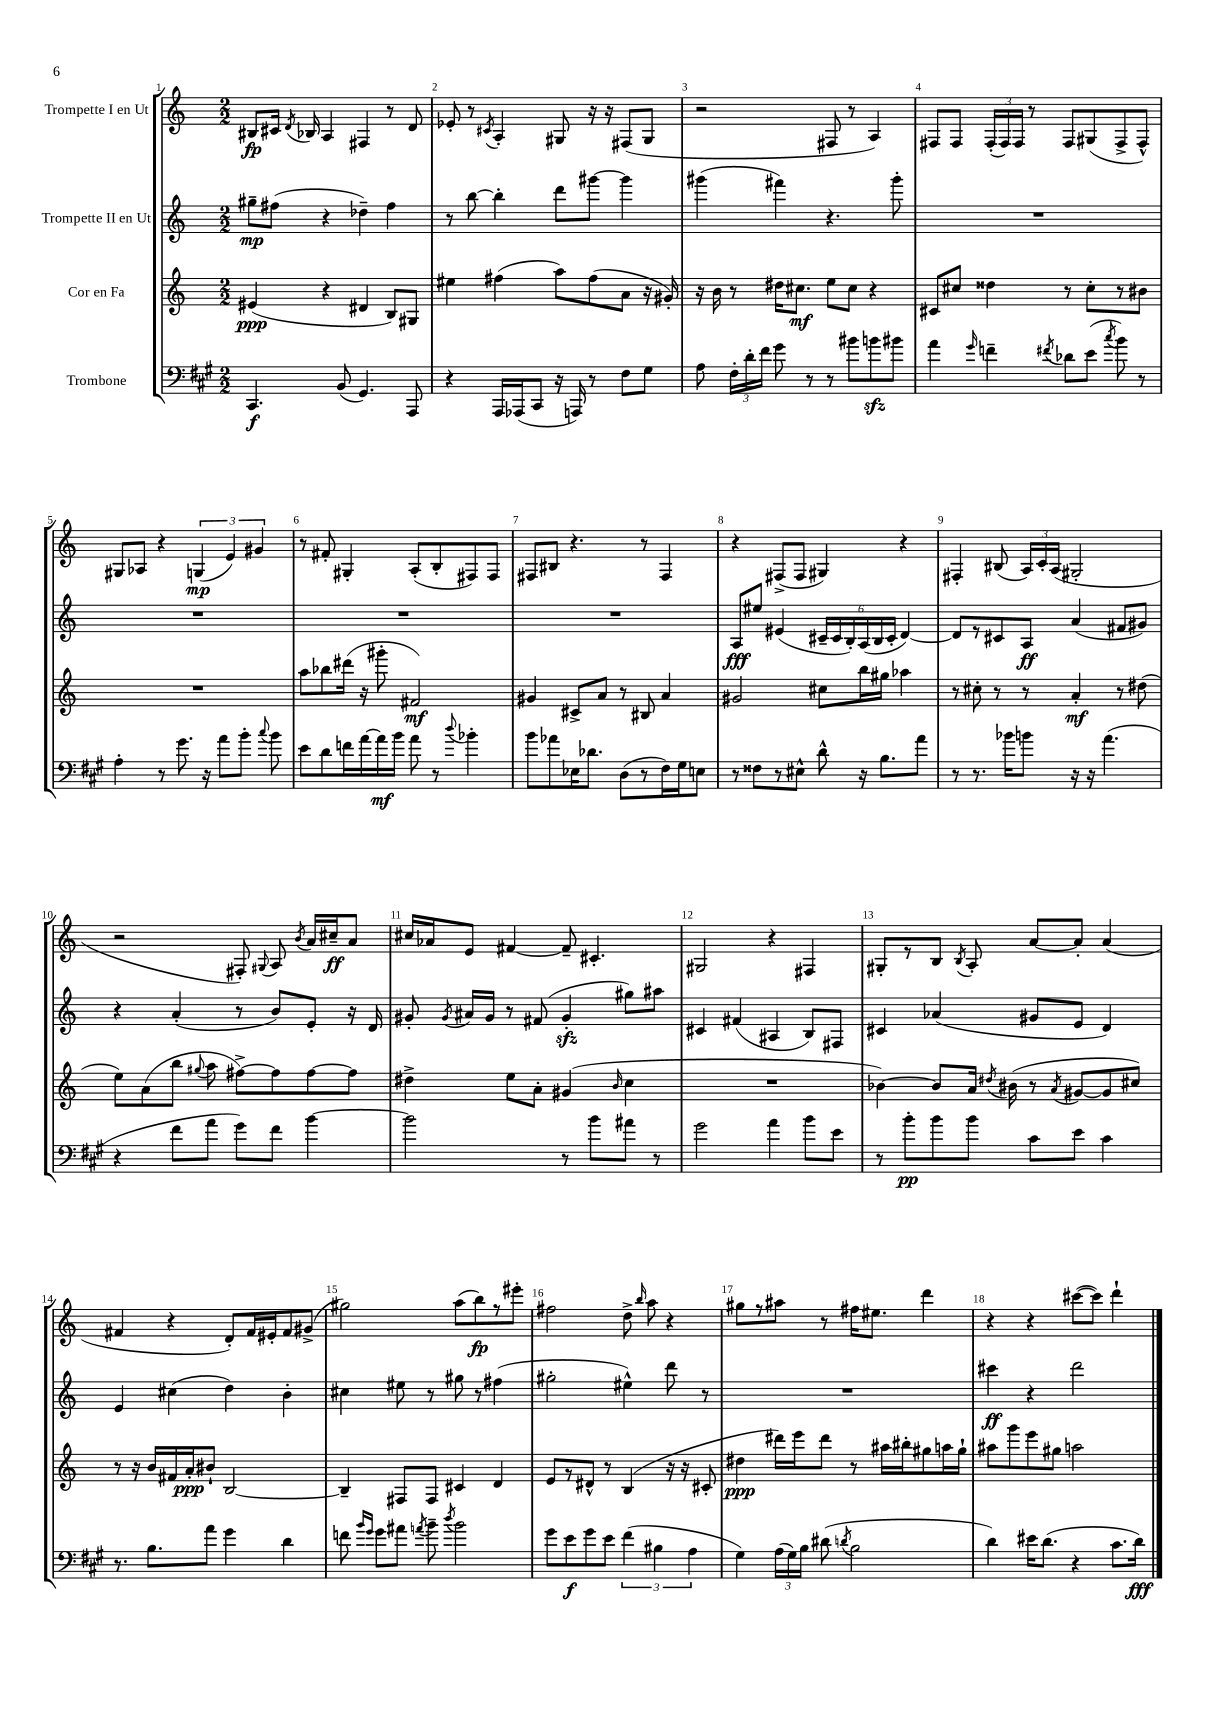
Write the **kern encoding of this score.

**kern	**dynam	**kern	**dynam	**kern	**dynam	**kern	**dynam
*part4	*part4	*part3	*part3	*part2	*part2	*part1	*part1
*staff4	*staff4	*staff3	*staff3	*staff2	*staff2	*staff1	*staff1
*I"Trombone	*	*I"Cor en Fa	*	*I"Trompette II en Ut	*	*I"Trompette I en Ut	*
*clefF4	*	*clefG2	*	*clefG2	*	*clefG2	*
*k[f#c#g#]	*	*k[]	*	*k[]	*	*k[]	*
*M2/2	*	*M2/2	*	*M2/2	*	*M2/2	*
=1	=1	=1	=1	=1	=1	=1	=1
4.CC#/	f	(4e#X/	ppp	8gg#X~\L	mp	8B#X/L	fp
.	.	.	.	(8ff#X\J	.	16c#X/Jk	.
.	.	.	.	.	.	8qd/	.
.	.	.	.	.	.	16B-X/	.
.	.	4r	.	4r	.	4A/	.
(8BB/	.	.	.	.	.	.	.
4.GG#/)	.	4d#X/	.	4dd-X~\)	.	4F#X/	.
.	.	8B/L)	.	4ff#\	.	8r	.
8AAA/	.	8G#X/J	.	.	.	8d/	.
=2	=2	=2	=2	=2	=2	=2	=2
4r	.	4ee#X\	.	8r	.	8e-X'/	.
.	.	.	.	[8bb\	.	8r	.
.	.	.	.	.	.	8qc#X/	.
16AAA/LL	.	(4ff#X\	.	4bb'\]	.	4A'/	.
(16AAA-X/J	.	.	.	.	.	.	.
8CC#/J	.	.	.	.	.	.	.
16r	.	8aa\L)	.	8ddd\L	.	8G#X/	.
16AAAn/)	.	.	.	.	.	.	.
8r	.	(8ff#\	.	[8ggg#X\J	.	16r	.
.	.	.	.	.	.	16r	.
8F#\L	.	8a\J	.	4ggg#\]	.	(8F#X/L	.
8G#\J	.	16r	.	.	.	8G#/J	.
.	.	16g#X'/)	.	.	.	.	.
=3	=3	=3	=3	=3	=3	=3	=3
8A\	.	16r	.	(4ggg#X\	.	2r	.
.	.	16b\	.	.	.	.	.
24F#'\LL	.	8r	.	.	.	.	.
24d'\	.	.	.	.	.	.	.
24f#\JJ	.	.	.	.	.	.	.
8g#\	.	16dd#X\KL	.	4fff#X\)	.	.	.
.	.	8.cc#X\J	mf	.	.	.	.
8r	.	.	.	.	.	.	.
8r	.	8ee\L	.	4.r	.	8F#X/	.
8b#X\L	.	8cc#\J	.	.	.	8r	.
8bnzz\	.	4r	.	.	.	4A/)	.
8b#X\J	.	.	.	8ggg#'\	.	.	.
=4	=4	=4	=4	=4	=4	=4	=4
4a\	.	8c#X/L	.	1r	.	8F#X/L	.
.	.	8cc#X/J	.	.	.	8F#/J	.
16qqg#/	.	.	.	.	.	.	.
4fn~\	.	4dd##X\	.	.	.	(24F#'/LL	.
.	.	.	.	.	.	24F#/)	.
.	.	.	.	.	.	24F#/JJ	.
.	.	.	.	.	.	8r	.
8qf#X/	.	.	.	.	.	.	.
8d-X\L	.	8r	.	.	.	8F#/L	.
(8e\J	.	8cc#'\L	.	.	.	(8G#X/	.
8qcc#/	.	.	.	.	.	.	.
8b\)	.	8r	.	.	.	8F#^/	.
8r	.	8b#X\J	.	.	.	8F#^^/J)	.
!!LO:LB:g=z
=5	=5	=5	=5	=5	=5	=5	=5
4A'\	.	1r	.	1r	.	8G#X/L	.
.	.	.	.	.	.	8A-X/J	.
8r	.	.	.	.	.	4r	.
8.g#\	.	.	.	.	.	.	.
.	.	.	.	.	.	(6Gn/	mp
16r	.	.	.	.	.	.	.
8a\L	.	.	.	.	.	.	.
.	.	.	.	.	.	6e/)	.
8b'\J	.	.	.	.	.	.	.
.	.	.	.	.	.	6g#X/	.
8qqcc#/	.	.	.	.	.	.	.
8b\	.	.	.	.	.	.	.
=6	=6	=6	=6	=6	=6	=6	=6
8e\L	.	8aa\L	.	1r	.	8r	.
8d\	.	8bb-X\	.	.	.	8f#X'/	.
16fn\L	.	(16ddd#X\Jk	.	.	.	4G#X'/	.
[16a\	.	16r	.	.	.	.	.
16a\]	mf	8ggg#X'\	.	.	.	.	.
16b\JJ	.	.	.	.	.	.	.
8a\	.	2f#X/)	mf	.	.	(8A'/L	.
8r	.	.	.	.	.	8B'/	.
8qqdd/	.	.	.	.	.	.	.
4b-X'\	.	.	.	.	.	8F#X/)	.
.	.	.	.	.	.	8F#/J	.
=7	=7	=7	=7	=7	=7	=7	=7
8b\L	.	4g#X/	.	1r	.	8F#X/L	.
8a-X\	.	.	.	.	.	8B#X/J	.
16E-X\K	.	8c#X^/L	.	.	.	4.r	.
8.d-X\J	.	.	.	.	.	.	.
.	.	8a/J	.	.	.	.	.
(8D\L	.	8r	.	.	.	.	.
8r	.	8B#X/	.	.	.	8r	.
16F#\L)	.	4a/	.	.	.	4F#/	.
16G#\J	.	.	.	.	.	.	.
8En\J	.	.	.	.	.	.	.
=8	=8	=8	=8	=8	=8	=8	=8
8r	.	2g#X/	.	8A/L	fff	4r	.
8F##X\L	.	.	.	8ee#X/J	.	.	.
8r	.	.	.	(4e#X/	.	(8F#X^/L	.
8E#X^^\J	.	.	.	.	.	8F#/J	.
8d^^\	.	8cc#X\L	.	24c#X~/LL	.	4G#X/)	.
.	.	.	.	24c#/	.	.	.
.	.	.	.	24B'/)	.	.	.
16r	.	16bb\L	.	(24A/	.	.	.
.	.	.	.	24B/	.	.	.
8.B\L	.	16gg#X\JJ	.	.	.	.	.
.	.	.	.	24c#'/JJ	.	.	.
.	.	4aa-X\	.	[4d/)	.	4r	.
8a\J	.	.	.	.	.	.	.
=9	=9	=9	=9	=9	=9	=9	=9
8r	.	8r	.	8d/L]	.	4F#X'/	.
8.r	.	8cc#X'\	.	8r	.	.	.
.	.	8r	.	8c#X/	.	(8B#X/	.
16b-X\KL	.	.	.	.	.	.	.
8bn\J	.	8r	.	8A/J	ff	24A/LL)	.
.	.	.	.	.	.	24c'/	.
.	.	.	.	.	.	(24A/JJ	.
16r	.	4a'/	mf	(4a/	.	2G#X'/	.
16r	.	.	.	.	.	.	.
(4.a\	.	.	.	.	.	.	.
.	.	8r	.	8f#X/L	.	.	.
.	.	(8dd#X\	.	8g#X/J)	.	.	.
!!LO:LB:g=z
=10	=10	=10	=10	=10	=10	=10	=10
4r	.	8ee\L)	.	4r	.	2r	.
.	.	(8a\	.	.	.	.	.
8f#\L	.	8bb\J	.	(4a'/	.	.	.
.	.	8qqgg#X/	.	.	.	.	.
8a\J	.	8aa\	.	.	.	.	.
8g#\L)	.	[8ff#X^\L)	.	8r	.	8F#X'/)	.
.	.	.	.	.	.	8qqG#X/	.
8f#\J	.	8ff#\]	.	8b/L)	.	8A/	.
.	.	.	.	.	.	8qb/	.
[4b\	.	[8ff#\	.	8e'/J	.	16a/LL	.
.	.	.	.	.	.	16cc#X~/J	ff
.	.	8ff#\J]	.	16r	.	8a/J	.
.	.	.	.	16d/	.	.	.
=11	=11	=11	=11	=11	=11	=11	=11
2b\]	.	4dd#X^\	.	8g#X'/	.	16cc#X/LL	.
.	.	.	.	.	.	16a-X/J	.
.	.	.	.	8qg#/	.	.	.
.	.	.	.	16a#X/LL	.	8e/J	.
.	.	.	.	16g#/JJ	.	.	.
.	.	8ee\L	.	8r	.	[4f#X/	.
.	.	8a'\J	.	(8f#X/	.	.	.
8r	.	(4g#X/	.	4g#zz'/	.	8f#~/]	.
8b\L	.	.	.	.	.	4.c#X'/	.
.	.	16qqb/	.	.	.	.	.
8a#X\J	.	4cc\	.	8gg#X\L)	.	.	.
8r	.	.	.	8aa#X\J	.	.	.
=12	=12	=12	=12	=12	=12	=12	=12
2g#\	.	1r	.	4c#X/	.	2G#X/	.
.	.	.	.	(4f#X/	.	.	.
4a\	.	.	.	4A#X/	.	4r	.
8b\L	.	.	.	8B/L)	.	4F#X/	.
8e\J	.	.	.	8F#X/J	.	.	.
=13	=13	=13	=13	=13	=13	=13	=13
8r	.	[4b-X\)	.	4c#X/	.	8G#X'/L	.
8b'\L	pp	.	.	.	.	8r	.
8b\	.	8b-/L]	.	(4a-X/	.	8B/J	.
.	.	.	.	.	.	8qB/	.
8b\J	.	16a/Jk	.	.	.	8A'/	.
.	.	8qdd#X/	.	.	.	.	.
.	.	(16b#X\	.	.	.	.	.
8c#\L	.	8r	.	8g#X/L	.	[8a/L	.
.	.	8qa/	.	.	.	.	.
8e\J	.	[8g#X/L	.	8e/J	.	8a'/J]	.
4c#\	.	8g#/]	.	4d/)	.	(4a/	.
.	.	8cc#X/J)	.	.	.	.	.
!!LO:LB:g=z
=14	=14	=14	=14	=14	=14	=14	=14
8.r	.	8r	.	4e/	.	4f#X/	.
.	.	16r	.	.	.	.	.
8.B\L	.	16b/LL	.	.	.	.	.
.	.	16f#X/	.	(4cc#X\	.	4r	.
.	.	16a'/J	ppp	.	.	.	.
8a\J	.	8b#X`/J	.	.	.	.	.
4g#\	.	[2B/	.	4dd\)	.	8d'/L)	.
.	.	.	.	.	.	16f#/L	.
.	.	.	.	.	.	16e#X'/J	.
4d\	.	.	.	4b'\	.	8f#/	.
.	.	.	.	.	.	(8g#X^/J	.
=15	=15	=15	=15	=15	=15	=15	=15
8fn\	.	4B~/]	.	4cc#X\	.	2gg#X\)	.
16qqb/LL	.	.	.	.	.	.	.
16qqg#/JJ	.	.	.	.	.	.	.
8g#\L	.	.	.	.	.	.	.
8a#X\J	.	8F#X/L	.	8ee#X\	.	.	.
8qan/	.	.	.	.	.	.	.
8b~\	.	8F#/J	.	8r	.	.	.
8qdd/	.	.	.	.	.	.	.
2b\	.	4c#X/	.	8gg#X\	.	(8aa\L	.
.	.	.	.	8r	.	8bb\)	fp
.	.	4d/	.	(4ff#X\	.	8r	.
.	.	.	.	.	.	8eee#X'\J	.
=16	=16	=16	=16	=16	=16	=16	=16
8g#\L	.	8e/L	.	2gg#X'\	.	2ff#X\	.
8e\	f	8r	.	.	.	.	.
8g#\	.	8d#X^^/J	.	.	.	.	.
8e\J	.	8r	.	.	.	.	.
(6f#\	.	(4B/	.	4ee#X^^\)	.	8dd^\	.
.	.	.	.	.	.	16qqbb/	.
.	.	.	.	.	.	8aa\	.
6B#X\	.	.	.	.	.	.	.
.	.	16r	.	8ddd\	.	4r	.
.	.	16r	.	.	.	.	.
6A\	.	.	.	.	.	.	.
.	.	8c#X'/	.	8r	.	.	.
=17	=17	=17	=17	=17	=17	=17	=17
4G#\)	.	4dd#X\	ppp	1r	.	8gg#X\L	.
.	.	.	.	.	.	8r	.
(24A\LL	.	16ddd#X\LL)	.	.	.	8aa#X\J	.
24G#\)	.	.	.	.	.	.	.
.	.	16eee\J	.	.	.	.	.
24B\JJ	.	.	.	.	.	.	.
(8d#X\	.	8ddd#\J	.	.	.	8r	.
8qdn/	.	.	.	.	.	.	.
2B\	.	8r	.	.	.	16ff#X\KL	.
.	.	.	.	.	.	8.ee#X\J	.
.	.	16aa#X\LL	.	.	.	.	.
.	.	16bb#X'\J	.	.	.	.	.
.	.	8gg#X\	.	.	.	4ddd\	.
.	.	16aan\L	.	.	.	.	.
.	.	16gg#`\JJ	.	.	.	.	.
=18	=18	=18	=18	=18	=18	=18	=18
4d\)	.	8aa#X\L	.	4ccc#X\	ff	4r	.
.	.	8ggg\	.	.	.	.	.
16e#X\KL	.	8eee\	.	4r	.	4r	.
(8.d\J	.	.	.	.	.	.	.
.	.	8gg#X\J	.	.	.	.	.
4r	.	2aan\	.	2ddd\	.	([8ccc#X\L	.
.	.	.	.	.	.	8ccc#\J])	.
8.c#\L	.	.	.	.	.	4ddd`\	.
16d\Jk)	fff	.	.	.	.	.	.
==	==	==	==	==	==	==	==
*-	*-	*-	*-	*-	*-	*-	*-
